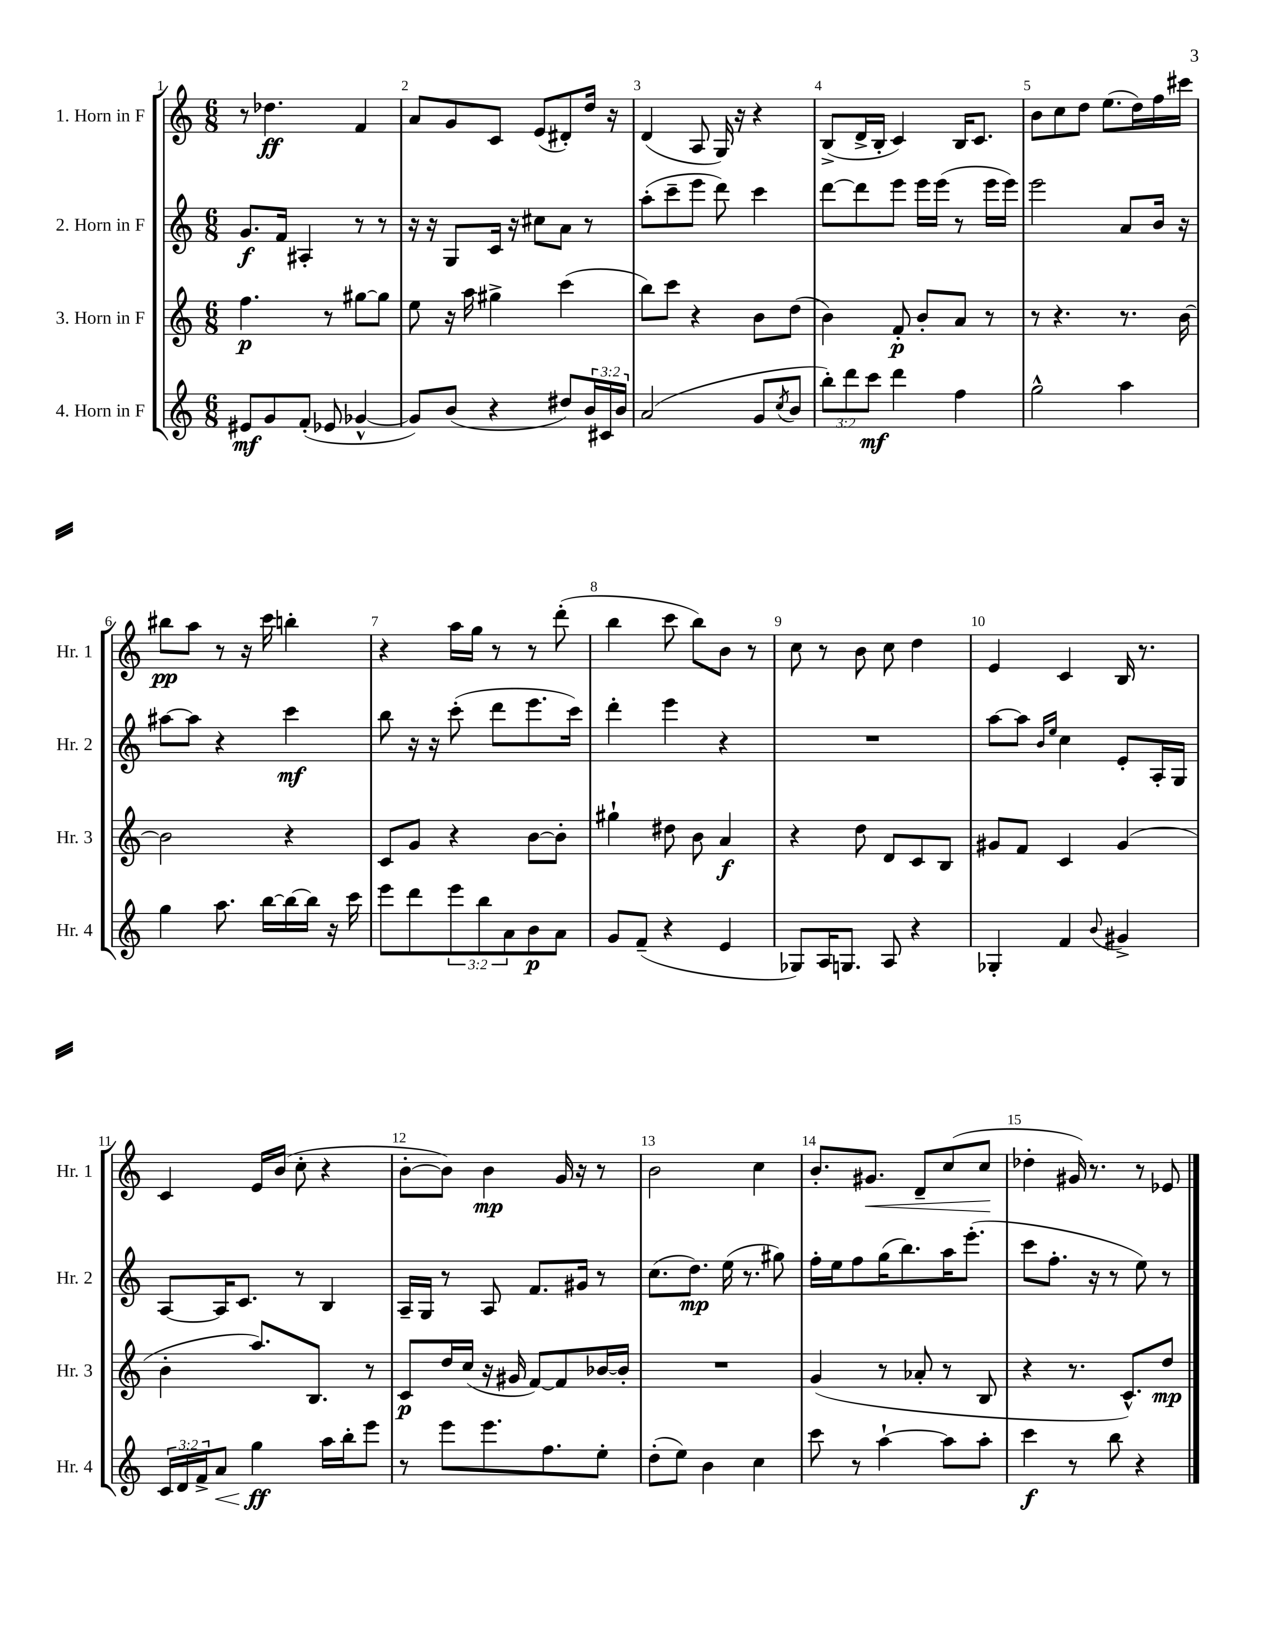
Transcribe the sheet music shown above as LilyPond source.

<<
\new StaffGroup <<
\new Staff = "s0" \with { instrumentName = "1. Horn in F" shortInstrumentName = "Hr. 1" } {
    \clef treble \key c \major \numericTimeSignature \time 6/8
    r8 des''4.\ff f'4 |
    a'8 g'8 c'8 e'8( dis'8-.) d''16 r16 |
    d'4( a8 g16) r16 r4 |
    b8->( d'16-> b16-. c'4) b16 c'8. |
    b'8 c''8 d''8 e''8.( d''16) f''16 cis'''16 |
    bis''8\pp a''8 r8 r16 c'''16 b''4-. |
    r4 a''16 g''16 r8 r8 d'''8-.( |
    b''4 c'''8 b''8) b'8 r8 |
    c''8 r8 b'8 c''8 d''4 |
    e'4 c'4 b16 r8. |
    c'4 e'16 b'16( c''8-. r4 |
    b'8~-. b'8) b'4\mp g'16 r16 r8 |
    b'2 c''4 |
    b'8.-. gis'8.\< d'8-- c''8( c''8\! |
    des''4-. gis'16) r8. r8 ees'8 \bar "|." |
}
\new Staff = "s1" \with { instrumentName = "2. Horn in F" shortInstrumentName = "Hr. 2" } {
    \clef treble \key c \major \numericTimeSignature \time 6/8
    g'8.\f f'16 ais4-. r8 r8 |
    r16 r16 g8 c'16 r16 cis''8 a'8 r8 |
    a''8-.( c'''8-- e'''8 d'''8) c'''4 |
    d'''8~ d'''8 e'''8 e'''16 e'''16( r8 e'''16 e'''16) |
    e'''2 a'8 b'16 r16 |
    ais''8~ ais''8 r4 c'''4\mf |
    b''8 r16 r16 c'''8-.( d'''8 e'''8. c'''16) |
    d'''4-. e'''4 r4 |
    R2. |
    a''8~ a''8 \grace { b'16 e''16 } c''4 e'8-. a16-. g16 |
    a8~ a16 c'8. r8 b4 |
    a16-- g16 r8 a8 f'8. gis'16 r8 |
    c''8.( d''8.\mp) e''16( r8. gis''8) |
    f''16-. e''16 f''8 g''16( b''8.) a''16 e'''8.-.( |
    c'''8 f''8.-. r16 r8 e''8) r8 \bar "|." |
}
\new Staff = "s2" \with { instrumentName = "3. Horn in F" shortInstrumentName = "Hr. 3" } {
    \clef treble \key c \major \numericTimeSignature \time 6/8
    f''4.\p r8 gis''8~ gis''8 |
    e''8 r16 a''16 gis''4-> c'''4( |
    b''8) c'''8 r4 b'8 d''8( |
    b'4) f'8-.\p b'8-. a'8 r8 |
    r8 r4. r8. b'16~ |
    b'2 r4 |
    c'8 g'8 r4 b'8~ b'8-. |
    gis''4-! dis''8 b'8 a'4\f |
    r4 d''8 d'8 c'8 b8 |
    gis'8 f'8 c'4 gis'4( |
    b'4-. a''8.) b8. r8 |
    c'8\p d''16 c''16( r16 gis'16 f'8~) f'8 bes'16~ bes'16-. |
    R2. |
    g'4( r8 aes'8-. r8 b8 |
    r4 r8. c'8.-^) d''8\mp \bar "|." |
}
\new Staff = "s3" \with { instrumentName = "4. Horn in F" shortInstrumentName = "Hr. 4" } {
    \clef treble \key c \major \numericTimeSignature \time 6/8 \override Staff.TupletNumber.text = #tuplet-number::calc-fraction-text
    eis'8\mf g'8 f'8-.( ees'8 ges'4~-^ |
    ges'8) b'8( r4 dis''8) \tuplet 3/2 { b'16 cis'16 b'16 } |
    a'2( g'8 \acciaccatura { c''8 } b'8 |
    \tuplet 3/2 { b''8-.) d'''8 c'''8\mf } d'''4 f''4 |
    g''2-^ a''4 |
    g''4 a''8. b''16~ b''16~ b''16 r16 c'''16 |
    e'''8 d'''8 \tuplet 3/2 { e'''8 b''8 a'8 } b'8\p a'8 |
    g'8 f'8--( r4 e'4 |
    ges8) a16 g8. a8 r4 |
    ges4-. f'4 \appoggiatura { b'8 } gis'4-> |
    \tuplet 3/2 { c'16 d'16 f'16-> } a'8\< g''4\ff\! a''16 b''16-. e'''8 |
    r8 e'''8 e'''8. f''8. e''8-. |
    d''8-.( e''8) b'4 c''4 |
    c'''8 r8 a''4~-! a''8 a''8-. |
    c'''4\f r8 b''8 r4 \bar "|." |
}
>>
>>
\layout { \context { \Score \override BarNumber.break-visibility = ##(#f #t #t) barNumberVisibility = #all-bar-numbers-visible } }
